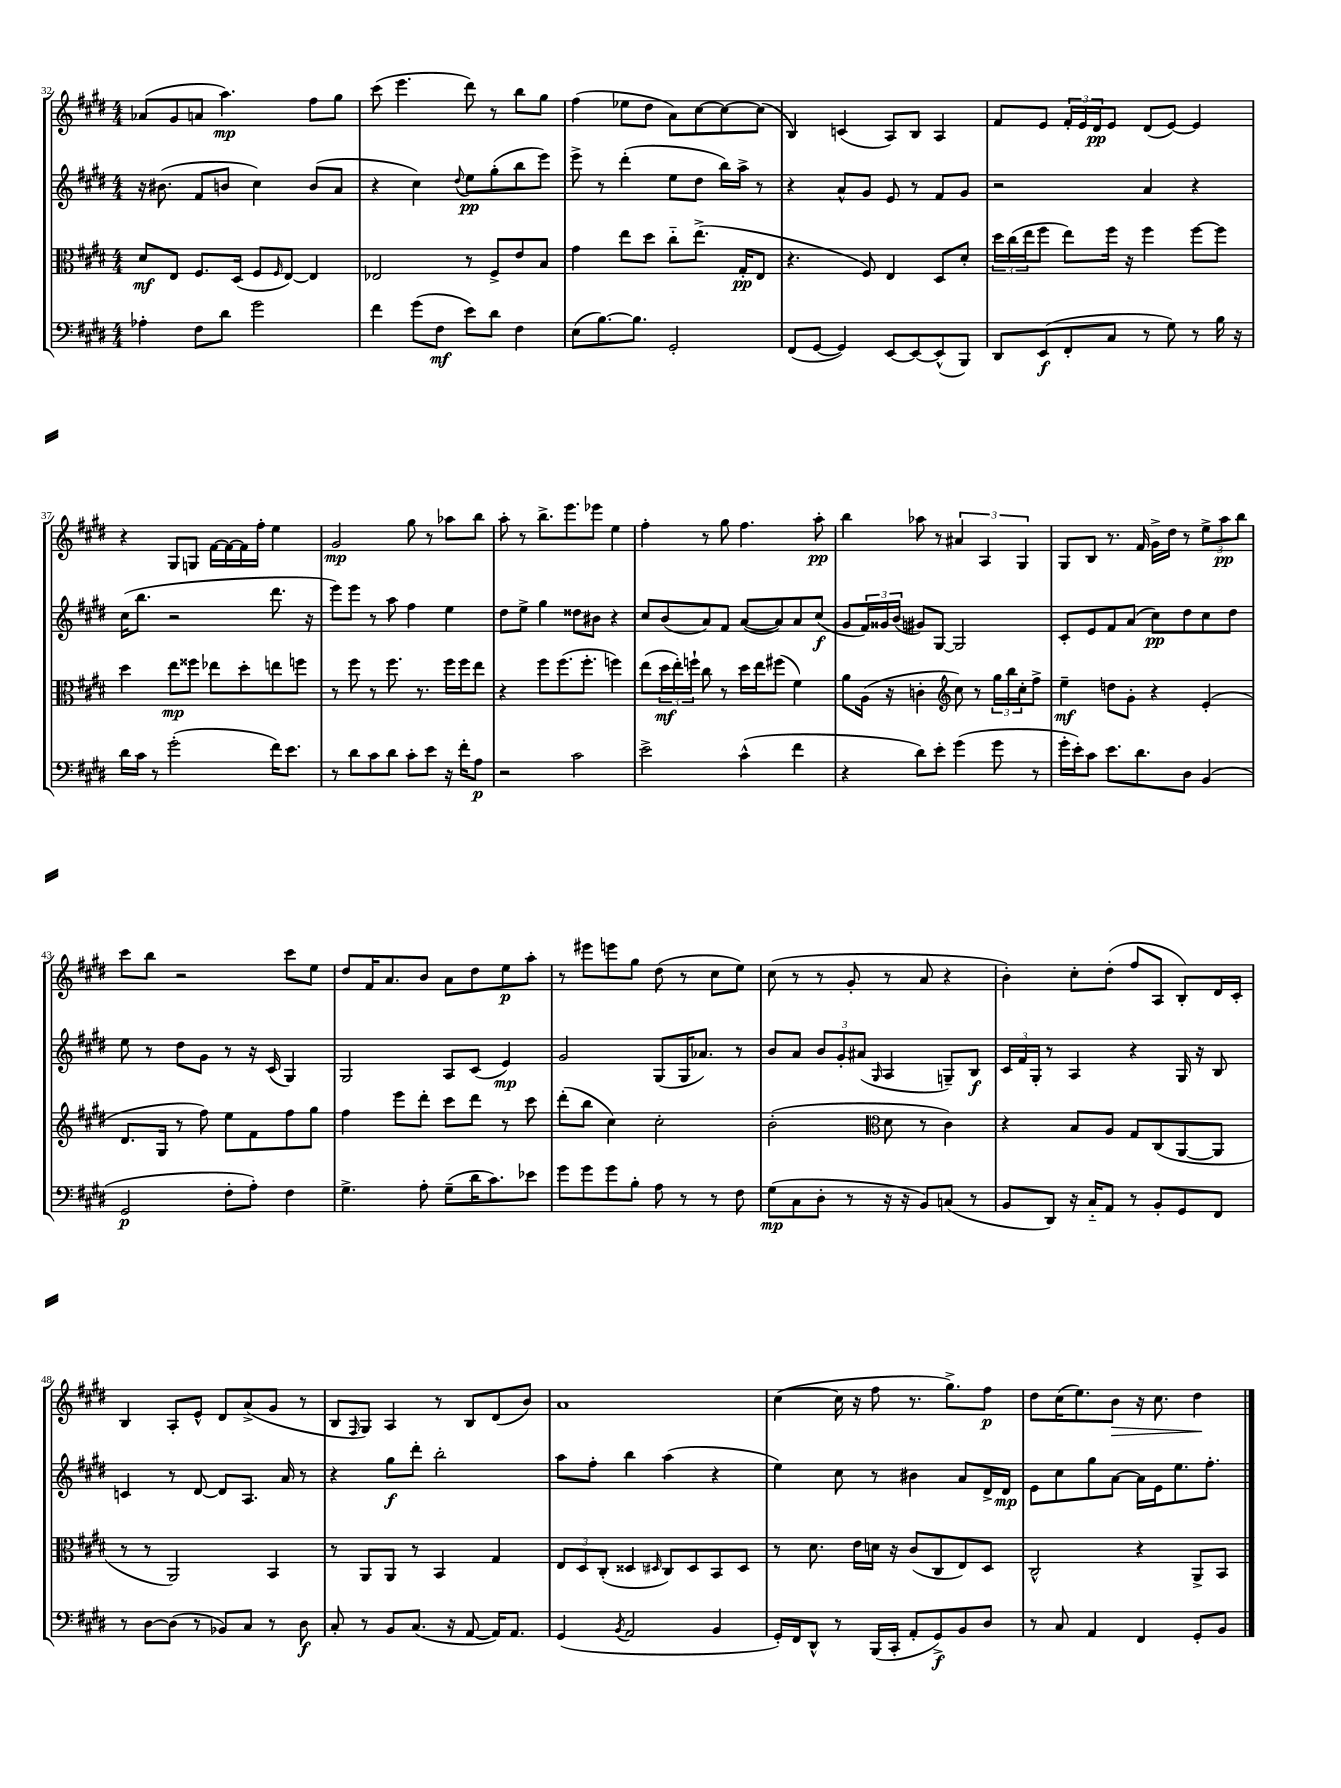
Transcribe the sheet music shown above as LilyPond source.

<<
\new StaffGroup <<
\new Staff = "s0" {
    \clef treble \key e \major \numericTimeSignature \time 4/4
    aes'8( gis'8 a'8 a''4.\mp) fis''8 gis''8 |
    cis'''8( e'''4. dis'''8) r8 b''8 gis''8 |
    fis''4( ees''8 dis''8 a'8) cis''8~ cis''8~ cis''8( |
    b4) c'4( a8) b8 a4 |
    fis'8 e'8 \tuplet 3/2 { fis'16-. e'16 dis'16\pp } e'8 dis'8( e'8~) e'4 |
    r4 gis8 g8 fis'16~ fis'16~ fis'16 fis''16-. e''4 |
    gis'2\mp gis''8 r8 aes''8 b''8 |
    a''8-. r8 b''8.-> e'''8. ees'''8 e''4 |
    fis''4-. r8 gis''8 fis''4. a''8-.\pp |
    b''4 aes''8 r8 \tuplet 3/2 { ais'4 a4 gis4 } |
    gis8 b8 r8. fis'16 gis'16-> dis''16 r8 \tuplet 3/2 { e''8-> a''8\pp b''8 } |
    cis'''8 b''8 r2 cis'''8 e''8 |
    dis''8 fis'16 a'8. b'8 a'8 dis''8 e''8\p a''8-. |
    r8 eis'''8 e'''8 gis''8 dis''8( r8 cis''8 e''8) |
    cis''8( r8 r8 gis'8-. r8 a'8 r4 |
    b'4-.) cis''8-. dis''8-.( fis''8 a8 b8-.) dis'16 cis'16-. |
    b4 a8-. e'8-^ dis'8 a'8->( gis'8 r8 |
    b8 \grace { fis16 } gis8) a4 r8 b8 dis'8( b'8) |
    a'1 |
    cis''4~( cis''16 r16 fis''8 r8. gis''8.->) fis''8\p |
    dis''8 cis''16( e''8.) b'8\> r16 cis''8. dis''4\! \bar "|." |
}
\new Staff = "s1" {
    \clef treble \key e \major \numericTimeSignature \time 4/4
    r16 bis'8.( fis'8 b'8 cis''4) b'8( a'8 |
    r4 cis''4) \appoggiatura { dis''8 } e''8\pp gis''8-.( b''8 e'''8) |
    e'''8-> r8 dis'''4-.( e''8 dis''8 b''16) a''16-> r8 |
    r4 a'8-^ gis'8 e'8 r8 fis'8 gis'8 |
    r2 a'4 r4 |
    cis''16( b''8. r2 dis'''8. r16 |
    e'''8) e'''8 r8 a''8 fis''4 e''4 |
    dis''8 e''8-> gis''4 disis''8 bis'8 r4 |
    cis''8 b'8( a'8) fis'8 a'8~( a'8) a'8 cis''8\f( |
    gis'8 \tuplet 3/2 { fis'16) gisis'16 b'16( } gis'8) gis8~ gis2 |
    cis'8-. e'8 fis'8 a'8( cis''8\pp) dis''8 cis''8 dis''8 |
    e''8 r8 dis''8 gis'8 r8 r16 cis'16( gis4) |
    gis2 a8 cis'8( e'4\mp) |
    gis'2 gis8( gis16 aes'8.) r8 |
    b'8 a'8 \tuplet 3/2 { b'8 gis'8-. ais'8( } \grace { gis16 } a4 g8--) b8\f |
    \tuplet 3/2 { cis'16 fis'16 gis16-. } r8 a4 r4 gis16 r16 b8 |
    c'4 r8 dis'8~ dis'8 a8. a'16 r8 |
    r4 gis''8\f dis'''8-. b''2-. |
    a''8 fis''8-. b''4 a''4( r4 |
    e''4) cis''8 r8 bis'4 a'8 dis'16-> dis'16\mp |
    e'8 cis''8 gis''8 a'8~ a'16 e'16 e''8. fis''8.-. \bar "|." |
}
\new Staff = "s2" {
    \clef alto \key e \major \numericTimeSignature \time 4/4
    dis'8\mf e8 fis8. dis16( fis8 \grace { fis16 } e8~) e4 |
    ees2 r8 fis8-> e'8 b8 |
    gis'4 e''8 dis''8 cis''8-_ e''8.->( gis16-.\pp e8 |
    r4. fis8) e4 dis8 dis'8-. |
    \tuplet 3/2 { dis''16 cis''16( e''16 } fis''8 e''8) fis''16 r16 fis''4 fis''8~ fis''8 |
    dis''4 e''8\mp fisis''8 ees''8 dis''8-. e''8 f''8 |
    r8 fis''8 r8 fis''8. r8. fis''16 fis''16 e''8 |
    r4 fis''8 fis''8.( fis''8.-. f''4) |
    e''8( \tuplet 3/2 { dis''16\mf e''16-.) f''16-! } cis''8 r8 dis''16 e''16 fis''8( fis'4) |
    a'8 a16( r16 c'4-. \clef treble cis''8) r8 \tuplet 3/2 { gis''16 b''16 cis''16-. } fis''8-> |
    e''4--\mf d''8 gis'8-. r4 e'4-.( |
    dis'8. gis16 r8 fis''8) e''8 fis'8 fis''8 gis''8 |
    fis''4 e'''8 dis'''8-. cis'''8 dis'''8 r8 cis'''8 |
    dis'''8-.( b''8 cis''4) cis''2-. |
    b'2-.( \clef alto dis'8 r8 cis'4) |
    r4 b8 a8 gis8 cis8( a,8~ a,8 |
    r8 r8 a,2) b,4 |
    r8 a,8 a,8 r8 b,4 gis4 |
    \tuplet 3/2 { e8 dis8 cis8-.( } disis4 \grace { dis16 } cis8) dis8 b,8 dis8 |
    r8 dis'8. e'16 d'16 r16 cis'8( cis8 e8) dis8 |
    cis2-^ r4 a,8-> b,8 \bar "|." |
}
\new Staff = "s3" {
    \clef bass \key e \major \numericTimeSignature \time 4/4
    aes4-. fis8 dis'8 gis'2 |
    fis'4 gis'8( fis8\mf e'8) dis'8 fis4 |
    e8( b8.~) b8. gis,2-. |
    fis,8( gis,8~ gis,4) e,8~ e,8~ e,8-^( b,,8) |
    dis,8 e,8\f( fis,8-. cis8 r8 gis8) r8 b16 r16 |
    dis'16 cis'16 r8 gis'2-.( fis'16) e'8. |
    r8 dis'8 cis'8 dis'8 cis'8-. e'8 r16 fis'16-. a8\p |
    r2 cis'2 |
    e'2-> cis'4-^( fis'4 |
    r4 dis'8) e'8-. gis'4( gis'8 r8 |
    gis'16-. e'16-.) cis'8 e'8. dis'8. dis8 b,4( |
    gis,2\p fis8-. a8-.) fis4 |
    gis4.-> a8-. gis8--( dis'16 cis'8.) ees'8 |
    gis'8 gis'8 gis'8 b8-. a8 r8 r8 fis8 |
    gis8\mp( cis8 dis8-. r8 r16 r16 b,8) c8( r8 |
    b,8 dis,8) r16 cis16-_ a,8 r8 b,8-. gis,8 fis,8 |
    r8 dis8~ dis8( r8 bes,8) cis8 r8 dis8\f |
    cis8-. r8 b,8 cis8.( r16 a,8~ a,16) a,8. |
    gis,4( \acciaccatura { b,8 } a,2 b,4 |
    gis,16-.) fis,16 dis,8-^ r8 b,,16( cis,16-. a,8-. gis,8->\f) b,8 dis8 |
    r8 cis8 a,4 fis,4 gis,8-. b,8 \bar "|." |
}
>>
>>
\layout { \context { \Score currentBarNumber = #32 } }
